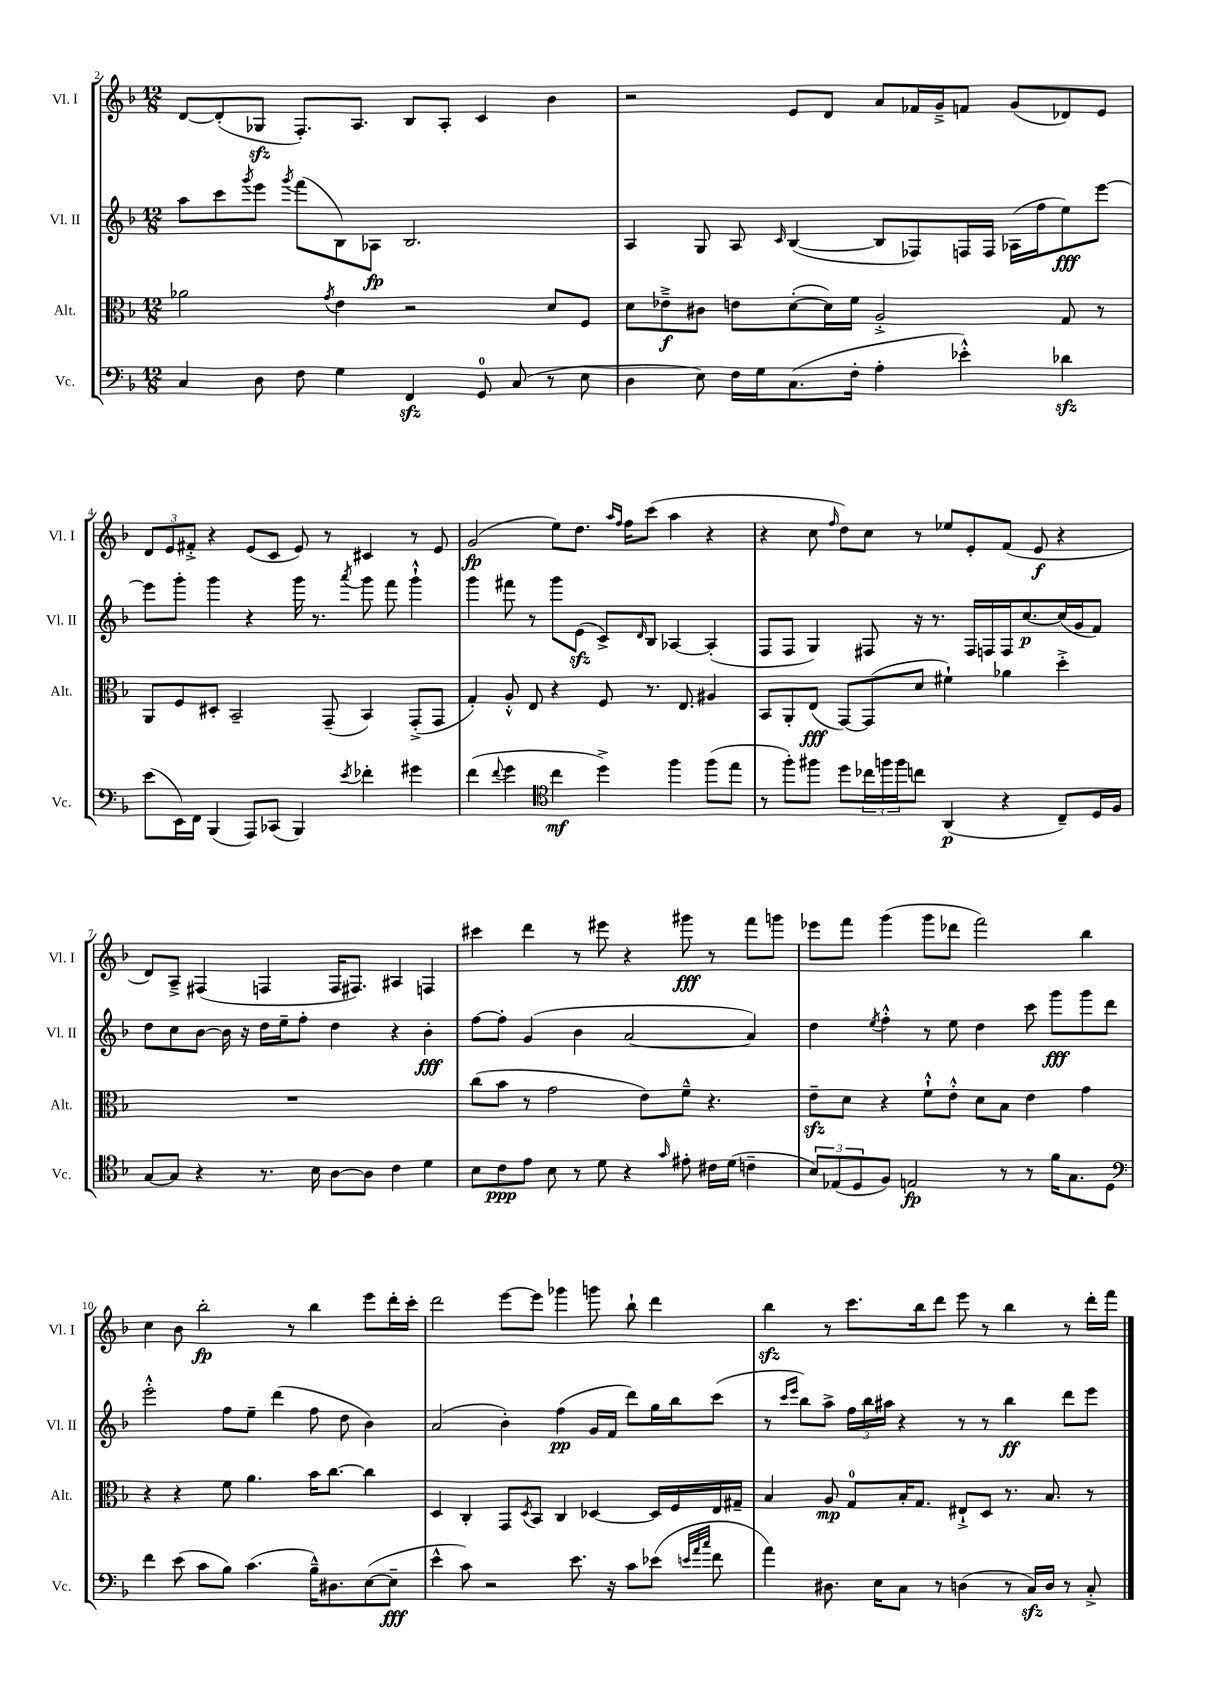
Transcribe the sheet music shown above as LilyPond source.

<<
\new StaffGroup <<
\new Staff = "s0" \with { instrumentName = "Vl. I" shortInstrumentName = "Vl. I" } {
    \clef treble \key f \major \numericTimeSignature \time 12/8
    d'8~ d'8-.( ges8\sfz f8.-.) a8. bes8 a8-. c'4 bes'4 |
    r2 e'8 d'8 a'8 fes'16 g'16---> f'8 g'8( des'8) e'8 |
    \tuplet 3/2 { d'8 e'8 fis'8-.-> } r4 e'8( c'8 e'8) r8 cis'4 r8 e'8 |
    g'2\fp( e''8) d''8. \grace { a''16 f''16 } f''16 c'''8( a''4 r4 |
    r4 c''8 \grace { f''16 } d''8) c''8 r8 ees''8 e'8-. f'8( e'8\f r4 |
    d'8) a8---> fis4( f4 f16 fis8.) ais4 f4 |
    cis'''4 d'''4 r8 eis'''8 r4 gis'''8\fff r8 f'''8 g'''8 |
    ees'''8 f'''8 g'''4( g'''8 des'''8 f'''2) bes''4 |
    c''4 bes'8 bes''2-.\fp r8 bes''4 e'''8 d'''16-. c'''16-. |
    d'''2 e'''8~ e'''8 ges'''4 g'''8 bes''8-! d'''4 |
    bes''4\sfz r8 c'''8. bes''16 d'''8 e'''8 r8 bes''4 r8 d'''16-. f'''16 \bar "|." |
}
\new Staff = "s1" \with { instrumentName = "Vl. II" shortInstrumentName = "Vl. II" } {
    \clef treble \key f \major \numericTimeSignature \time 12/8
    a''8 c'''8 \acciaccatura { g'''8 } e'''8 \acciaccatura { g'''8 } f'''8( bes8) aes8\fp bes2. |
    a4 g8 a8 \grace { c'16 } bes4~( bes8 fes8) f16 f16 aes16( f''16 e''8\fff) e'''8~ |
    e'''8 g'''8-. g'''4 r4 g'''16 r8. \acciaccatura { a'''8 } g'''8 f'''8 g'''4-!-^ |
    g'''4 fis'''8 r8 g'''8 e'8\sfz( c'8->) \grace { d'16 } bes8 aes4~ aes4-.( |
    f8 f8 g4) fis8 r16 r8. fis16 f16 f16 c''8.~\p c''16( g'16 f'8) |
    d''8 c''8 bes'8~ bes'16 r16 d''16 e''16-- f''8-. d''4 r4 bes'4-.\fff |
    f''8~ f''8-. g'4( bes'4 a'2~ a'4) |
    d''4 \acciaccatura { e''8 } f''4-.-^ r8 e''8 d''4 c'''8 g'''8\fff g'''8 d'''8 |
    e'''2-.-^ f''8 e''8-- d'''4( f''8 d''8 bes'4) |
    a'2( bes'4-.) f''4\pp( g'16 f'16 d'''8) g''16 bes''16 c'''8( |
    r8 \grace { c'''16 e'''16 } bes''8) a''8-> \tuplet 3/2 { f''16 bes''16 ais''16 } r4 r8 r8 bes''4\ff d'''8 e'''8 \bar "|." |
}
\new Staff = "s2" \with { instrumentName = "Alt." shortInstrumentName = "Alt." } {
    \clef alto \key f \major \numericTimeSignature \time 12/8
    aes'2 \acciaccatura { g'8 } e'4 r2 d'8 f8 |
    d'8 ees'8--->\f cis'8 e'8 d'8~-.( d'16) f'16 a2-.-> g8 r8 |
    a,8 f8 dis8-. bes,2-- g,8--( bes,4) g,8-.->( g,8 |
    g4-.) a8-.-^ e8 r4 f8 r8. e8. ais4 |
    bes,8 a,8-. e8\fff( g,8~) g,8( d'8 fis'4-!) aes'4 d''4-.-> |
    R1. |
    c''8( bes'8 r8 g'2 e'8) f'8---^ r4. |
    e'8--\sfz d'8 r4 f'8-!-^ e'8-.-^ d'8 bes8 e'4 g'4 |
    r4 r4 f'8 a'4. bes'16 c''8.~ c''4 |
    d4 c4-. g,8 \acciaccatura { d8 } bes,8 c4 des4~ des16 f16 e16 gis16-- |
    bes4 a8\mp g8-0 bes16-. g8. eis8-!-> d8 r8. bes8. r8 \bar "|." |
}
\new Staff = "s3" \with { instrumentName = "Vc." shortInstrumentName = "Vc." } {
    \clef bass \key f \major \numericTimeSignature \time 12/8
    c4 d8 f8 g4 f,4\sfz g,8-0 c8( r8 e8 |
    d4 e8) f16 g16 c8.( f16-. a4-. ees'4-.-^) des'4\sfz |
    e'8( e,16) f,16 bes,,4( a,,8) ces,8( bes,,4) \acciaccatura { e'8 } fes'4-. gis'4 |
    f'4( \appoggiatura { f'8 } g'4 \clef tenor c''4\mf d''4->) f''4 f''8( e''8 |
    r8 f''8-.) fis''8 d''8 \tuplet 3/2 { ces''16 f''16 f''16 } c''8 a,4\p( r4 c8--) d16 f16 |
    g8~ g8 r4 r8. bes16 a8~ a8 c'4 d'4 |
    bes8 c'8\ppp e'8 bes8 r8 d'8 r4 \grace { g'16 } eis'8-. cis'16 d'16( c'4-- |
    \tuplet 3/2 { bes8) ees8( d8 } f8) e2\fp r8 r8 f'16 g8. d8 |
    \clef bass f'4 e'8( c'8 bes8) c'4.( bes16---^) dis8. e8~( e8--\fff |
    e'4-^ c'8) r2 e'8. r16 c'8 ees'8( \grace { e'32 a'32 c''32 } f'8 |
    a'4) dis8. e16 c8 r8 d4( r8 c16\sfz) d16 r8 c8-.-> \bar "|." |
}
>>
>>
\layout { \context { \Score currentBarNumber = #2 } }
